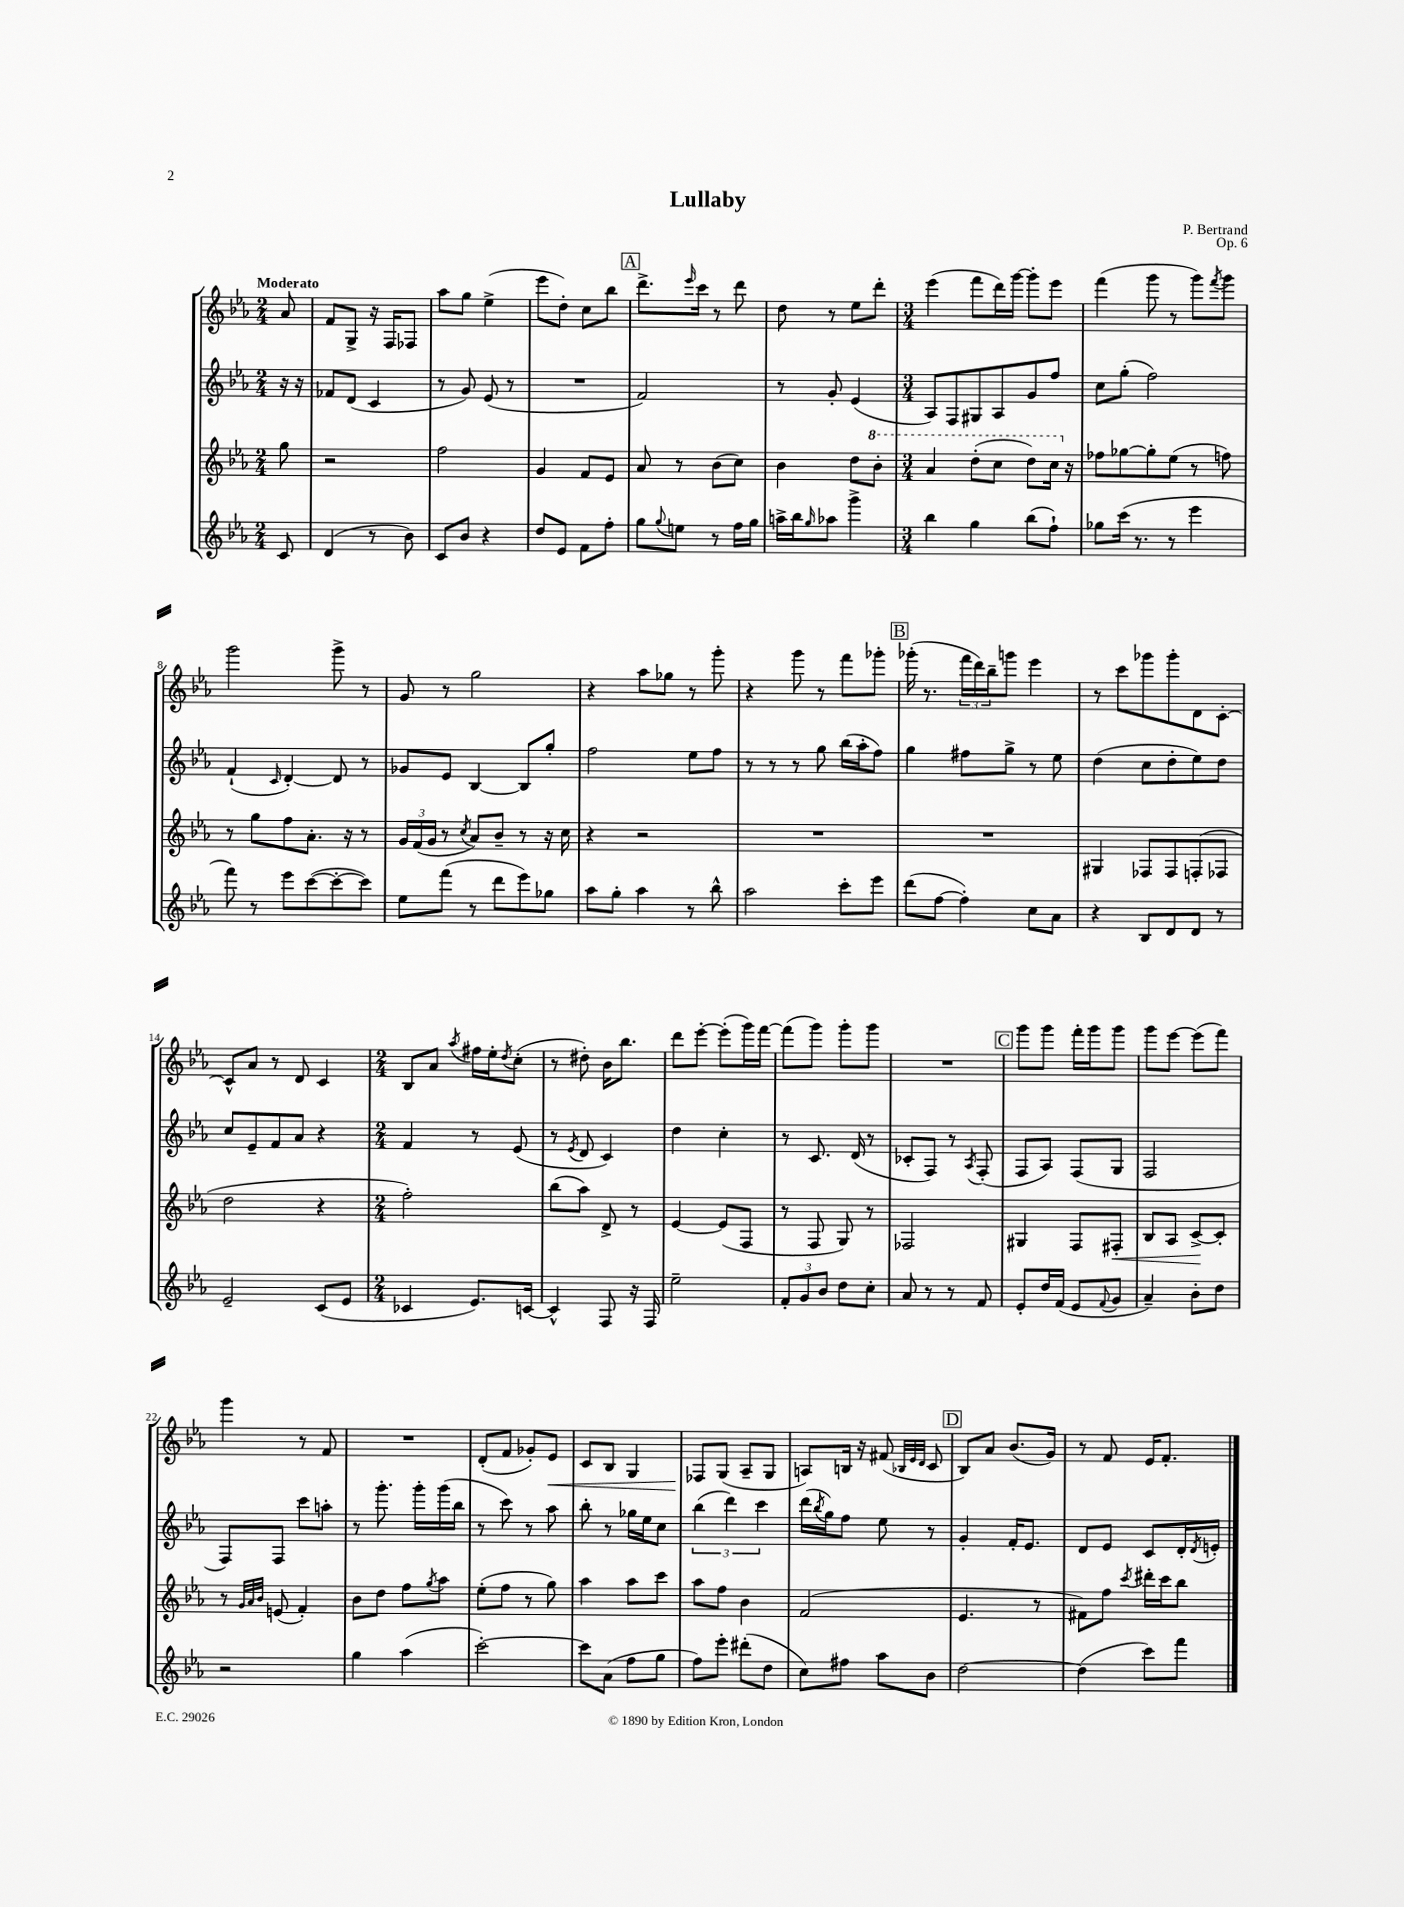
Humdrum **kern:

**kern	**kern	**dynam	**kern	**kern	**dynam
*part4	*part3	*part3	*part2	*part1	*part1
*staff4	*staff3	*staff3	*staff2	*staff1	*staff1
*clefG2	*clefG2	*	*clefG2	*clefG2	*
*k[b-e-a-]	*k[b-e-a-]	*	*k[b-e-a-]	*k[b-e-a-]	*
*M2/4	*M2/4	*	*M2/4	*M2/4	*
=	=	=	=	=	=
!	!	!	!	!LO:TX:a:B:t=Moderato	!
8c/	8gg\	.	16r	8a-/	.
.	.	.	16r	.	.
=1	=1	=1	=1	=1	=1
(4d/	2r	.	8f-X/L	8f/L	.
.	.	.	(8d/J	8G^/J	.
8r	.	.	4c/	16r	.
.	.	.	.	16F/KL	.
8b-\)	.	.	.	8F-X/J	.
=2	=2	=2	=2	=2	=2
8c/L	2ff\	.	8r	8aa-\L	.
8b-/J	.	.	8g/)	8gg\J	.
4r	.	.	(8e-/	(4ee-^\	.
.	.	.	8r	.	.
=3	=3	=3	=3	=3	=3
8dd/L	4g/	.	2r	8eee-\L	.
8e-/J	.	.	.	8dd'\J)	.
8f\L	8f/L	.	.	8cc\L	.
8ff'\J	8e-/J	.	.	8bb-\J	.
!!LO:REH:place=s1:t=A
=4	=4	=4	=4	=4	=4
8gg\L	8a-/	.	2f/)	8.ddd^\L	.
8qqgg/	.	.	.	.	.
8een\J	8r	.	.	.	.
.	.	.	.	16qqeee-/	.
.	.	.	.	16ccc\Jk	.
8r	(8b-\L	.	.	8r	.
16ff\LL	8cc\J)	.	.	8ddd\	.
16gg\JJ	.	.	.	.	.
=5	=5	=5	=5	=5	=5
16aan^\LL	4b-\	.	8r	8dd\	.
16bb-\J	.	.	.	.	.
16qqgg/	.	.	.	.	.
8aa-X\J	.	.	8g'/	8r	.
4ggg^\	8dd\L	.	(4e-/	8ee-\L	.
*	*8va	*	*	*	*
.	8bb-'\J	.	.	8ddd'\J	.
=6	=6	=6	=6	=6	=6
*M3/4	*M3/4	*	*M3/4	*M3/4	*
4bb-\	4aa-/	.	8A-/L)	(4eee-\	.
.	.	.	8F/	.	.
4gg\	(8ddd'\L	.	8G#X/	8fff\L	.
.	8ccc\J	.	8A-/	16ddd\L)	.
.	.	.	.	[16ggg\JJ	.
(8bb-\L	8ddd\L)	.	8g/	8ggg'\L]	.
8ff`\J)	16ccc\Jk	.	8ff/J	8eee-\J	.
*	*X8va	*	*	*	*
.	16r	.	.	.	.
=7	=7	=7	=7	=7	=7
8gg-X\L	8ff-X\L	.	8cc\L	(4fff\	.
(16ccc\Jk	[8gg-X\	.	(8gg'\J	.	.
8.r	.	.	.	.	.
.	8gg-'\]	.	2ff\)	8ggg\	.
8r	(8ee-\J	.	.	8r	.
4eee-\	8r	.	.	8ggg\L)	.
.	.	.	.	8qfff/	.
.	8ffn\)	.	.	8ggg\J	.
!!LO:LB:g=z
=8	=8	=8	=8	=8	=8
8fff\)	8r	.	(4f`/	2ggg\	.
8r	8gg\L	.	.	.	.
.	.	.	16qqc/	.	.
8eee-\L	8ff\	.	[4d'/)	.	.
([8ccc\	8.a-'\J	.	.	.	.
8ccc'\_	.	.	8d/]	8ggg^\	.
.	16r	.	.	.	.
8ccc\J])	8r	.	8r	8r	.
=9	=9	=9	=9	=9	=9
8ee-\L	24g/LL	.	8g-X/L	8g/	.
.	(24f/	.	.	.	.
.	24g/JJ	.	.	.	.
(8fff\J	8r	.	8e-/J	8r	.
.	8qcc/	.	.	.	.
8r	8a-/L)	.	[4B-/	2gg\	.
8ddd\L	8b-~/J	.	.	.	.
8eee-\)	8r	.	8B-/L]	.	.
8gg-X\J	16r	.	8gg'/J	.	.
.	16cc\	.	.	.	.
=10	=10	=10	=10	=10	=10
8aa-\L	4r	.	2ff\	4r	.
8gg'\J	.	.	.	.	.
4aa-\	2r	.	.	8aa-\L	.
.	.	.	.	8gg-X\J	.
8r	.	.	8ee-\L	8r	.
8bb-^^\	.	.	8ff\J	8ggg'\	.
=11	=11	=11	=11	=11	=11
2aa-\	2.r	.	8r	4r	.
.	.	.	8r	.	.
.	.	.	8r	8ggg\	.
.	.	.	8gg\	8r	.
8ccc'\L	.	.	(16bb-\LL	8fff\L	.
.	.	.	16aa-'\J	.	.
8eee-\J	.	.	8ff\J)	8ggg-X'\J	.
!!LO:REH:place=s1:t=B
=12	=12	=12	=12	=12	=12
(8ddd\L	2.r	.	4gg\	(16ggg-X'\	.
.	.	.	.	8.r	.
[8ff\J	.	.	.	.	.
4ff'\])	.	.	8ff#X\L	24fff\LL	.
.	.	.	.	24ddd\)	.
.	.	.	.	24bb-~\J	.
.	.	.	8gg^\J	8gggn\J	.
8cc\L	.	.	8r	4eee-\	.
8a-\J	.	.	8ee-\	.	.
=13	=13	=13	=13	=13	=13
4r	4G#X/	.	(4dd\	8r	.
.	.	.	.	8ccc\L	.
8B-/L	8F-X/L	.	8cc\L	8ggg-X\	.
8d/	8F-/	.	8dd'\	8ggg-'\	.
8d/J	(8Fn'/	.	8ee-\)	8d\	.
8r	8F-X/J	.	8dd\J	[8c'\J	.
!!LO:LB:g=z
=14	=14	=14	=14	=14	=14
2e-~/	2dd\	.	8cc/L	8c^^/L]	.
.	.	.	8e-~/	8a-/J	.
.	.	.	8f/	8r	.
.	.	.	8a-/J	8d/	.
(8c/L	4r	.	4r	4c/	.
8e-/J	.	.	.	.	.
=15	=15	=15	=15	=15	=15
*M2/4	*M2/4	*	*M2/4	*M2/4	*
4c-X/	2ff'\)	.	4f/	8B-/L	.
.	.	.	.	8a-/J	.
.	.	.	.	8qaa-/	.
8.e-/L)	.	.	8r	16ff#X\LL	.
.	.	.	.	16ee-'\J	.
.	.	.	.	8qdd/	.
.	.	.	(8e-/	(8cc'\J	.
[16cn/Jk	.	.	.	.	.
=16	=16	=16	=16	=16	=16
4c^^/]	(8bb-\L	.	8r	8r	.
.	.	.	8qe-/	.	.
.	8aa-\J)	.	8d/	8dd#X'\)	.
8F/	8d^/	.	4c/)	16b-\KL	.
.	.	.	.	8.bb-\J	.
16r	8r	.	.	.	.
16F/	.	.	.	.	.
=17	=17	=17	=17	=17	=17
2ee-~\	[4e-/	.	4dd\	8ddd\L	.
.	.	.	.	[8eee-'\J	.
.	(8e-/L]	.	4cc'\	(8eee-'\L]	.
.	8F/J	.	.	16ggg\L)	.
.	.	.	.	[16fff\JJ	.
=18	=18	=18	=18	=18	=18
12f'/L	8r	.	8r	(8fff\L]	.
12g/	.	.	.	.	.
.	8F/	.	8.c/	8ggg\J)	.
12b-/J	.	.	.	.	.
8dd\L	8G/)	.	.	8ggg'\L	.
.	.	.	(16d/	.	.
8cc'\J	8r	.	8r	8ggg\J	.
=19	=19	=19	=19	=19	=19
8a-/	2F-X/	.	8c-X'/L	2r	.
8r	.	.	8F/J)	.	.
8r	.	.	8r	.	.
.	.	.	8qA-/	.	.
8f/	.	.	(8F'/	.	.
!!LO:REH:place=s1:t=C
=20	=20	=20	=20	=20	=20
8e-'/L	4G#X/	.	8F/L	8ggg\L	.
16dd/L	.	.	8A-/J)	8ggg\J	.
(16f/JJ	.	.	.	.	.
8e-/L	8F/L	.	(8F/L	16fff'\LL	.
.	.	.	.	16ggg\J	.
8qqf/	.	.	.	.	.
!	!	!LO:HP:b	!	!	!
8g/J	8F#X'/J	<	8G/J	8ggg\J	.
=21	=21	=21	=21	=21	=21
4a-~/)	8B-/L	.	2F/	8ggg\L	.
.	8A-/J	.	.	[8eee-\J	.
8b-'\L	[8c^/L	.	.	(8eee-\L]	.
8dd\J	8c'/J]	[	.	8fff\J)	.
!!LO:LB:g=z
=22	=22	=22	=22	=22	=22
2r	8r	.	8F/L)	4ggg\	.
.	32qqg/LLL	.	.	.	.
.	32qqa-/	.	.	.	.
.	32qqb-/JJJ	.	.	.	.
.	(8en/	.	8F/J	.	.
.	4f'/)	.	8ccc\L	8r	.
.	.	.	8aan'\J	8f/	.
=23	=23	=23	=23	=23	=23
4gg\	8b-\L	.	8r	2r	.
.	8dd\J	.	8.ggg'\	.	.
(4aa-\	8ff\L	.	.	.	.
.	.	.	16ggg'\LL	.	.
.	8qgg/	.	.	.	.
.	8aa-\J	.	(16ggg\	.	.
.	.	.	16bb-\JJ	.	.
=24	=24	=24	=24	=24	=24
[2ccc'\)	(8ee-'\L	.	8r	(8d'/L	.
.	8ff\J	.	8ccc\)	8f/J	.
.	8r	.	8r	8g-X'/L)	.
!	!	!	!	!	!LO:HP:b
.	8gg\)	.	8aa-\	8e-/J	<
=25	=25	=25	=25	=25	=25
8ccc\L]	4aa-\	.	8bb-'\	8c/L	.
(8a-\J	.	.	8r	8B-/J	.
8ff\L	8aa-\L	.	16gg-X\LL	4G/	.
.	.	.	16ee-\J	.	.
8gg\J	8ccc\J	.	8cc\J	.	.
=26	=26	=26	=26	=26	=26
8ff\L)	8aa-\L	.	(6bb-\	8F-X/L	.
8eee-'\J	8ff\J	.	.	(8G/J	[
.	.	.	6ddd\)	.	.
(8ddd#X'\L	4b-\	.	.	8A-~/L	.
.	.	.	6ccc\	.	.
8dd\J	.	.	.	8G/J	.
=27	=27	=27	=27	=27	=27
8cc\L)	(2f/	.	(16ddd\LL	8An/L)	.
.	.	.	8qbb-/	.	.
.	.	.	16gg\J)	.	.
8ff#X\J	.	.	8ff\J	16Bn/Jk	.
.	.	.	.	16r	.
8aa-\L	.	.	8ee-\	(8f#X/	.
.	.	.	.	32qqB-X/LLL	.
.	.	.	.	32qqe-/	.
.	.	.	.	32qqd/JJJ	.
8b-\J	.	.	8r	8c/	.
!!LO:REH:place=s1:t=D
=28	=28	=28	=28	=28	=28
[2dd\	4.e-/	.	4g'/	8B-/L)	.
.	.	.	.	8a-/J	.
.	.	.	16f'/KL	(8.b-/L	.
.	.	.	8.e-/J	.	.
.	8r	.	.	.	.
.	.	.	.	16g/Jk)	.
=29	=29	=29	=29	=29	=29
(4dd\]	8f#X\L)	.	8d/L	8r	.
.	8ff\J	.	8e-/J	8f/	.
.	8qccc/	.	.	.	.
8ccc\L)	16ddd#X'\LL	.	8c/L	16e-/KL	.
.	16ccc\J	.	.	8.f'/J	.
8fff\J	8bb-\J	.	16d'/L	.	.
.	.	.	8qd/	.	.
.	.	.	16en'/JJ	.	.
==	==	==	==	==	==
*-	*-	*-	*-	*-	*-
